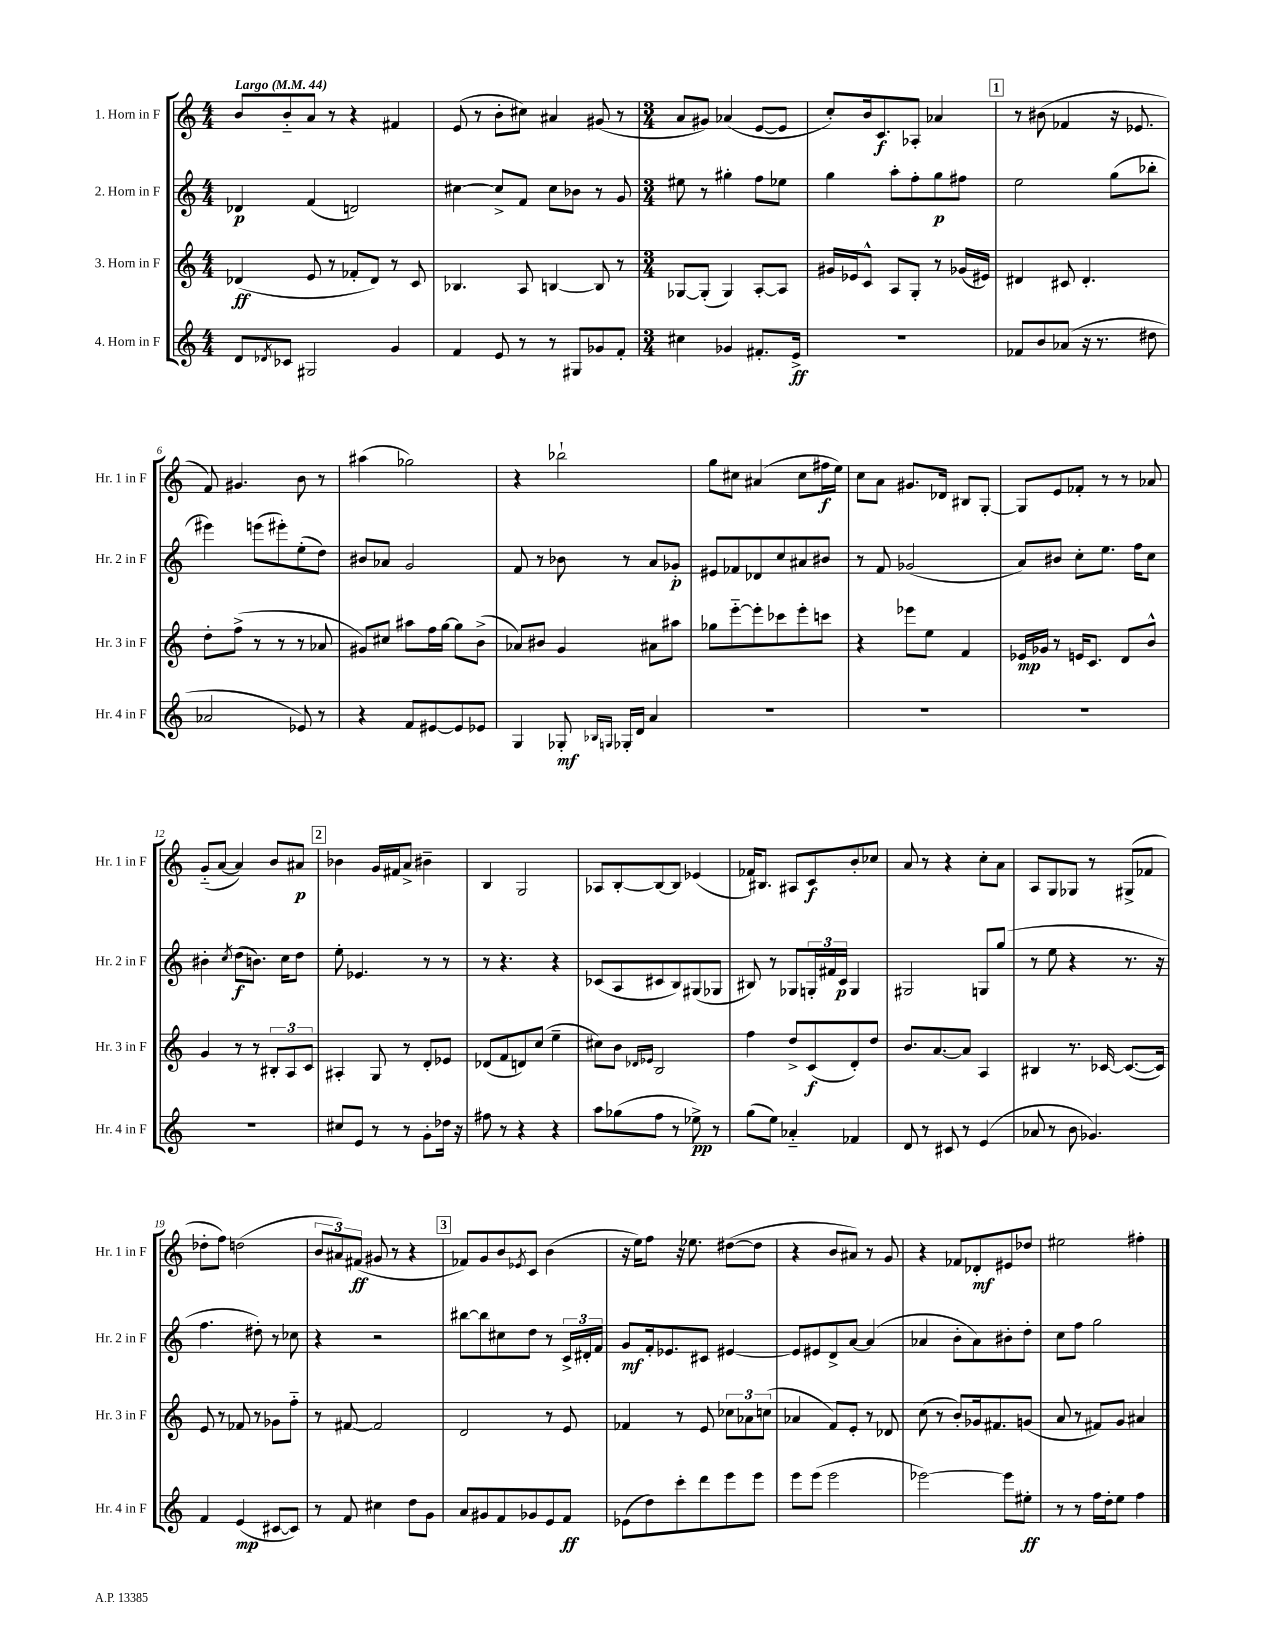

**kern	**dynam	**kern	**dynam	**kern	**dynam	**kern	**dynam
*part4	*part4	*part3	*part3	*part2	*part2	*part1	*part1
*staff4	*staff4	*staff3	*staff3	*staff2	*staff2	*staff1	*staff1
*I"4. Horn in F	*	*I"3. Horn in F	*	*I"2. Horn in F	*	*I"1. Horn in F	*
*I'Hr. 4 in F	*	*I'Hr. 3 in F	*	*I'Hr. 2 in F	*	*I'Hr. 1 in F	*
*clefG2	*	*clefG2	*	*clefG2	*	*clefG2	*
*k[]	*	*k[]	*	*k[]	*	*k[]	*
*M4/4	*	*M4/4	*	*M4/4	*	*M4/4	*
*MM44	*	*MM44	*	*MM44	*	*MM44	*
=1	=1	=1	=1	=1	=1	=1	=1
!	!	!	!	!	!	!LO:TX:a:B:t=Largo	!
8d/L	.	(4d-X/	ff	4d-X/	p	8b/L	.
8qd-X/	.	.	.	.	.	.	.
8c-X/J	.	.	.	.	.	8b/	.
2G#X/	.	8e/	.	(4f/	.	8a/J	.
.	.	8r	.	.	.	8r	.
.	.	8f-X'/L	.	2dn/)	.	4r	.
.	.	8d-/J)	.	.	.	.	.
4g/	.	8r	.	.	.	4f#X/	.
.	.	8c/	.	.	.	.	.
=2	=2	=2	=2	=2	=2	=2	=2
4f/	.	4.B-X/	.	[4cc#X\	.	(8e/	.
.	.	.	.	.	.	8r	.
8e/	.	.	.	8cc#^/L]	.	8b'\L	.
8r	.	8A/	.	8f/J	.	8cc#X\J)	.
8r	.	[4Bn/	.	8cc#\L	.	4a#X/	.
8G#X/L	.	.	.	8b-X\J	.	.	.
8g-X/	.	8B/]	.	8r	.	(8g#X/	.
8f'/J	.	8r	.	8g/	.	8r	.
=3	=3	=3	=3	=3	=3	=3	=3
*M3/4	*	*M3/4	*	*M3/4	*	*M3/4	*
4cc#X\	.	[8G-X/L	.	8ee#X\	.	8a/L	.
.	.	(8G-'/J]	.	8r	.	8g#X/J)	.
4g-X/	.	4G-/)	.	4gg#X'\	.	(4a-X/	.
8.f#X'/L	.	[8A'/L	.	8ff\L	.	[8e/L	.
.	.	8A/J]	.	8ee-X\J	.	8e/J]	.
16e^/Jk	ff	.	.	.	.	.	.
=4	=4	=4	=4	=4	=4	=4	=4
2.r	.	16g#X/LL	.	4gg\	.	8cc'/L)	.
.	.	16e-X/J	.	.	.	.	.
.	.	8c^^/J	.	.	.	16b/k	.
.	.	.	.	.	.	8.c/	f
.	.	8A/L	.	8aa'\L	.	.	.
.	.	8G'/J	.	8ff'\	.	8A-X'/J	.
.	.	8r	.	8gg\	p	4a-X/	.
.	.	(16g-X/LL	.	8ff#X\J	.	.	.
.	.	16e#X/JJ)	.	.	.	.	.
!!LO:REH:place=s1:t=1
=5	=5	=5	=5	=5	=5	=5	=5
8f-X/L	.	4d#X/	.	2ee\	.	8r	.
8b/	.	.	.	.	.	(8b#X\	.
(8a-X/J	.	8c#X/	.	.	.	4f-X/	.
16r	.	4.d#'/	.	.	.	.	.
8.r	.	.	.	.	.	.	.
.	.	.	.	(8gg\L	.	16r	.
.	.	.	.	.	.	8.e-X/	.
8dd#X\	.	.	.	8bb-X'\J	.	.	.
!!LO:LB:g=z
=6	=6	=6	=6	=6	=6	=6	=6
2a-X/	.	8dd'\L	.	4eee#X\)	.	8f/)	.
.	.	(8ff^\J	.	.	.	4.g#X/	.
.	.	8r	.	(8eeen\L	.	.	.
.	.	8r	.	8eee#X'\)	.	.	.
8e-X/)	.	8r	.	(8ee'\	.	8b\	.
8r	.	8a-X/	.	8dd\J)	.	8r	.
=7	=7	=7	=7	=7	=7	=7	=7
4r	.	8g#X/L)	.	8b#X/L	.	(4aa#X\	.
.	.	8cc#X/J	.	8a-X/J	.	.	.
8f/L	.	8aa#X\L	.	2g/	.	2gg-X\)	.
[8e#X/	.	16ff\L	.	.	.	.	.
.	.	[16gg\JJ	.	.	.	.	.
8e#/]	.	8gg\L]	.	.	.	.	.
8e-X/J	.	(8b^\J	.	.	.	.	.
=8	=8	=8	=8	=8	=8	=8	=8
4G/	.	8a-X/L)	.	8f/	.	4r	.
.	.	8b#X/J	.	8r	.	.	.
8G-X'/	mf	4g/	.	8b-X\	.	2bb-X`\	.
16qqB-X/LL	.	.	.	.	.	.	.
16qqGn/JJ	.	.	.	.	.	.	.
16G-X'/LL	.	.	.	8r	.	.	.
16d/JJ	.	.	.	.	.	.	.
4a/	.	8a#X\L	.	8a/L	.	.	.
.	.	8aa#X\J	.	8g-X'/J	p	.	.
=9	=9	=9	=9	=9	=9	=9	=9
2.r	.	8gg-X\L	.	8e#X/L	.	8gg\L	.
.	.	[8eee\	.	8f-X/	.	8cc#X\J	.
.	.	8eee'\]	.	8d-X/	.	(4a#X/	.
.	.	8ccc-X\	.	8cc/	.	.	.
.	.	8eee'\	.	8a#X/	.	8cc#\L	.
.	.	8cccn\J	.	8b#X/J	.	16ff#X\L	f
.	.	.	.	.	.	16ee\JJ)	.
=10	=10	=10	=10	=10	=10	=10	=10
2.r	.	4r	.	8r	.	8cc\L	.
.	.	.	.	8f/	.	8a\J	.
.	.	8eee-X\L	.	(2g-X/	.	8.g#X/L	.
.	.	8ee\J	.	.	.	.	.
.	.	.	.	.	.	16d-X/Jk	.
.	.	4f/	.	.	.	8B#X/L	.
.	.	.	.	.	.	[8G'/J	.
=11	=11	=11	=11	=11	=11	=11	=11
2.r	.	16e-X/LL	mp	8a/L)	.	8G/L]	.
.	.	16g-X/JJ	.	.	.	.	.
.	.	8r	.	8b#X/J	.	8e/	.
.	.	16en/KL	.	8cc'\L	.	8f-X'/J	.
.	.	8.c/J	.	.	.	.	.
.	.	.	.	8.ee\J	.	8r	.
.	.	8d/L	.	.	.	8r	.
.	.	.	.	16ff\KL	.	.	.
.	.	8b^^/J	.	8cc\J	.	8a-X/	.
!!LO:LB:g=z
=12	=12	=12	=12	=12	=12	=12	=12
2.r	.	4g/	.	4b#X'\	.	(8g/L	.
.	.	.	.	.	.	[8a/J	.
.	.	.	.	8qcc/	.	.	.
.	.	8r	.	(8dd\L	f	4a/])	.
.	.	8r	.	8.bn\J)	.	.	.
.	.	12B#X'/L	.	.	.	8b/L	.
.	.	.	.	16cc\KL	.	.	.
.	.	12A/	.	.	.	.	.
.	.	.	.	8dd\J	.	8a#X/J	p
.	.	12c/J	.	.	.	.	.
!!LO:REH:place=s1:t=2
=13	=13	=13	=13	=13	=13	=13	=13
8cc#X/L	.	4A#X'/	.	8ee'\	.	4b-X\	.
8e/J	.	.	.	4.e-X/	.	.	.
8r	.	8G/	.	.	.	16g/LL	.
.	.	.	.	.	.	16f#X/J	.
8r	.	8r	.	.	.	8a^/J	.
8g'\L	.	8d'/L	.	8r	.	4b#X~\	.
16dd-X\Jk	.	8e-X/J	.	8r	.	.	.
16r	.	.	.	.	.	.	.
=14	=14	=14	=14	=14	=14	=14	=14
8ff#X\	.	(8d-X/L	.	8r	.	4B/	.
8r	.	8f/	.	4.r	.	.	.
4r	.	8dn/)	.	.	.	2G/	.
.	.	(8cc/J	.	.	.	.	.
4r	.	4ee~\	.	4r	.	.	.
=15	=15	=15	=15	=15	=15	=15	=15
8aa\L	.	8cc#X\L)	.	(8c-X/L	.	8A-X/L	.
(8gg-X\	.	8b\J	.	8A/	.	[8B'/	.
.	.	16qqd-X/LL	.	.	.	.	.
.	.	16qqe-X/JJ	.	.	.	.	.
8ff\J	.	2B/	.	8c#X/	.	8B/_	.
8r	.	.	.	8B/)	.	8B/J]	.
8ee-X^\)	pp	.	.	(8G#X/	.	(4e-X/	.
8r	.	.	.	8G-X/J	.	.	.
=16	=16	=16	=16	=16	=16	=16	=16
(8gg\L	.	4ff\	.	8B#X/)	.	16f-X/KL)	.
.	.	.	.	.	.	8.B#X/J	.
8ee\J)	.	.	.	8r	.	.	.
4a-X/	.	8dd^/L	.	8G-X/L	.	8A#X/L	.
.	.	(8c/	f	24Gn'/L	.	8c/	f
.	.	.	.	24f#X/	.	.	.
.	.	.	.	24c/JJ	p	.	.
4f-X/	.	8d'/)	.	4G/	.	8b'/	.
.	.	8dd/J	.	.	.	8cc-X/J	.
=17	=17	=17	=17	=17	=17	=17	=17
8d/	.	8.b/L	.	2G#X/	.	8a/	.
8r	.	.	.	.	.	8r	.
.	.	[8.a/	.	.	.	.	.
8c#X/	.	.	.	.	.	4r	.
8r	.	8a/J]	.	.	.	.	.
(4e/	.	4A/	.	8Gn/L	.	8cc'\L	.
.	.	.	.	(8gg/J	.	8a\J	.
=18	=18	=18	=18	=18	=18	=18	=18
8a-X/	.	4B#X/	.	8r	.	8A/L	.
8r	.	.	.	8ee\	.	8G/	.
8b\	.	8.r	.	4r	.	8G-X/J	.
4.g-X/)	.	.	.	.	.	8r	.
.	.	[16c-X/	.	.	.	.	.
.	.	(8.c-/L_	.	8.r	.	(8G#X^/L	.
.	.	.	.	.	.	8f-X/J	.
.	.	16c-/Jk])	.	16r	.	.	.
!!LO:LB:g=z
=19	=19	=19	=19	=19	=19	=19	=19
4f/	.	8e/	.	4.ff\	.	8dd-X'\L	.
.	.	8r	.	.	.	8ff\J)	.
(4e/	mp	8f-X/	.	.	.	(2ddn\	.
.	.	8r	.	8dd#X'\)	.	.	.
[8c#X/L	.	8g-X\L	.	8r	.	.	.
8c#/J])	.	8ff\J	.	8cc-X\	.	.	.
=20	=20	=20	=20	=20	=20	=20	=20
8r	.	8r	.	4r	.	12b/L	.
.	.	.	.	.	.	12a#X/)	.
8f/	.	[8f#X/	.	.	.	.	.
.	.	.	.	.	.	(12f#X/J	ff
4cc#X\	.	2f#/]	.	2r	.	8g#X/	.
.	.	.	.	.	.	8r	.
8dd\L	.	.	.	.	.	4r	.
8g\J	.	.	.	.	.	.	.
!!LO:REH:place=s1:t=3
=21	=21	=21	=21	=21	=21	=21	=21
8a/L	.	2d/	.	[8bb#X\L	.	8f-X/L)	.
8g#X/	.	.	.	8bb#\]	.	8g/	.
8f/	.	.	.	8cc#X\	.	8b/	.
.	.	.	.	.	.	8qe-X/	.
8g-X/	.	.	.	8dd\J	.	8c/J	.
8e/	.	8r	.	8r	.	(4b\	.
8f/J	ff	8e/	.	24c^/LL	.	.	.
.	.	.	.	24d#X'/	.	.	.
.	.	.	.	24f/JJ	.	.	.
=22	=22	=22	=22	=22	=22	=22	=22
(8e-X\L	.	4f-X/	.	8g/L	mf	16r	.
.	.	.	.	.	.	16ee\KL)	.
8dd\)	.	.	.	16f'/k	.	8ff\J	.
.	.	.	.	8.e-X/	.	.	.
8ccc'\	.	8r	.	.	.	16r	.
.	.	.	.	.	.	8.ee-X\	.
8ddd\	.	8e/	.	8c#X/J	.	.	.
8eee\	.	12cc-X\L	.	[4e#X/	.	([8dd#X\L	.
.	.	12a-X\	.	.	.	.	.
8eee\J	.	.	.	.	.	8dd#\J]	.
.	.	(12ccn\J	.	.	.	.	.
=23	=23	=23	=23	=23	=23	=23	=23
8eee\L	.	4a-X/	.	8e#/L]	.	4r	.
(8eee\J	.	.	.	8e#X/	.	.	.
2eee\	.	8f/L)	.	8d^/	.	8b/L	.
.	.	8e'/J	.	[8a/J	.	8a#X/J)	.
.	.	8r	.	(4a/]	.	8r	.
.	.	8d-X/	.	.	.	8g/	.
=24	=24	=24	=24	=24	=24	=24	=24
[2eee-X\)	.	(8cc\	.	4a-X/	.	4r	.
.	.	8r	.	.	.	.	.
.	.	8b'/L)	.	8b'\L	.	8f-X/L	.
.	.	16g-X/k	.	8a-\)	.	8d-X'/	mf
.	.	8.f#X/	.	.	.	.	.
8eee-\L]	.	.	.	8b#X'\	.	8e#X/	.
8ee#X'\J	ff	(8gn/J	.	8dd'\J	.	8dd-X/J	.
=25	=25	=25	=25	=25	=25	=25	=25
8r	.	8a/	.	8cc\L	.	2ee#X\	.
8r	.	8r	.	8ff\J	.	.	.
16ff\LL	.	8f#X/L)	.	2gg\	.	.	.
16dd'\J	.	.	.	.	.	.	.
8ee\J	.	8g/J	.	.	.	.	.
4ff\	.	4a#X/	.	.	.	4ff#X'\	.
==	==	==	==	==	==	==	==
*-	*-	*-	*-	*-	*-	*-	*-
